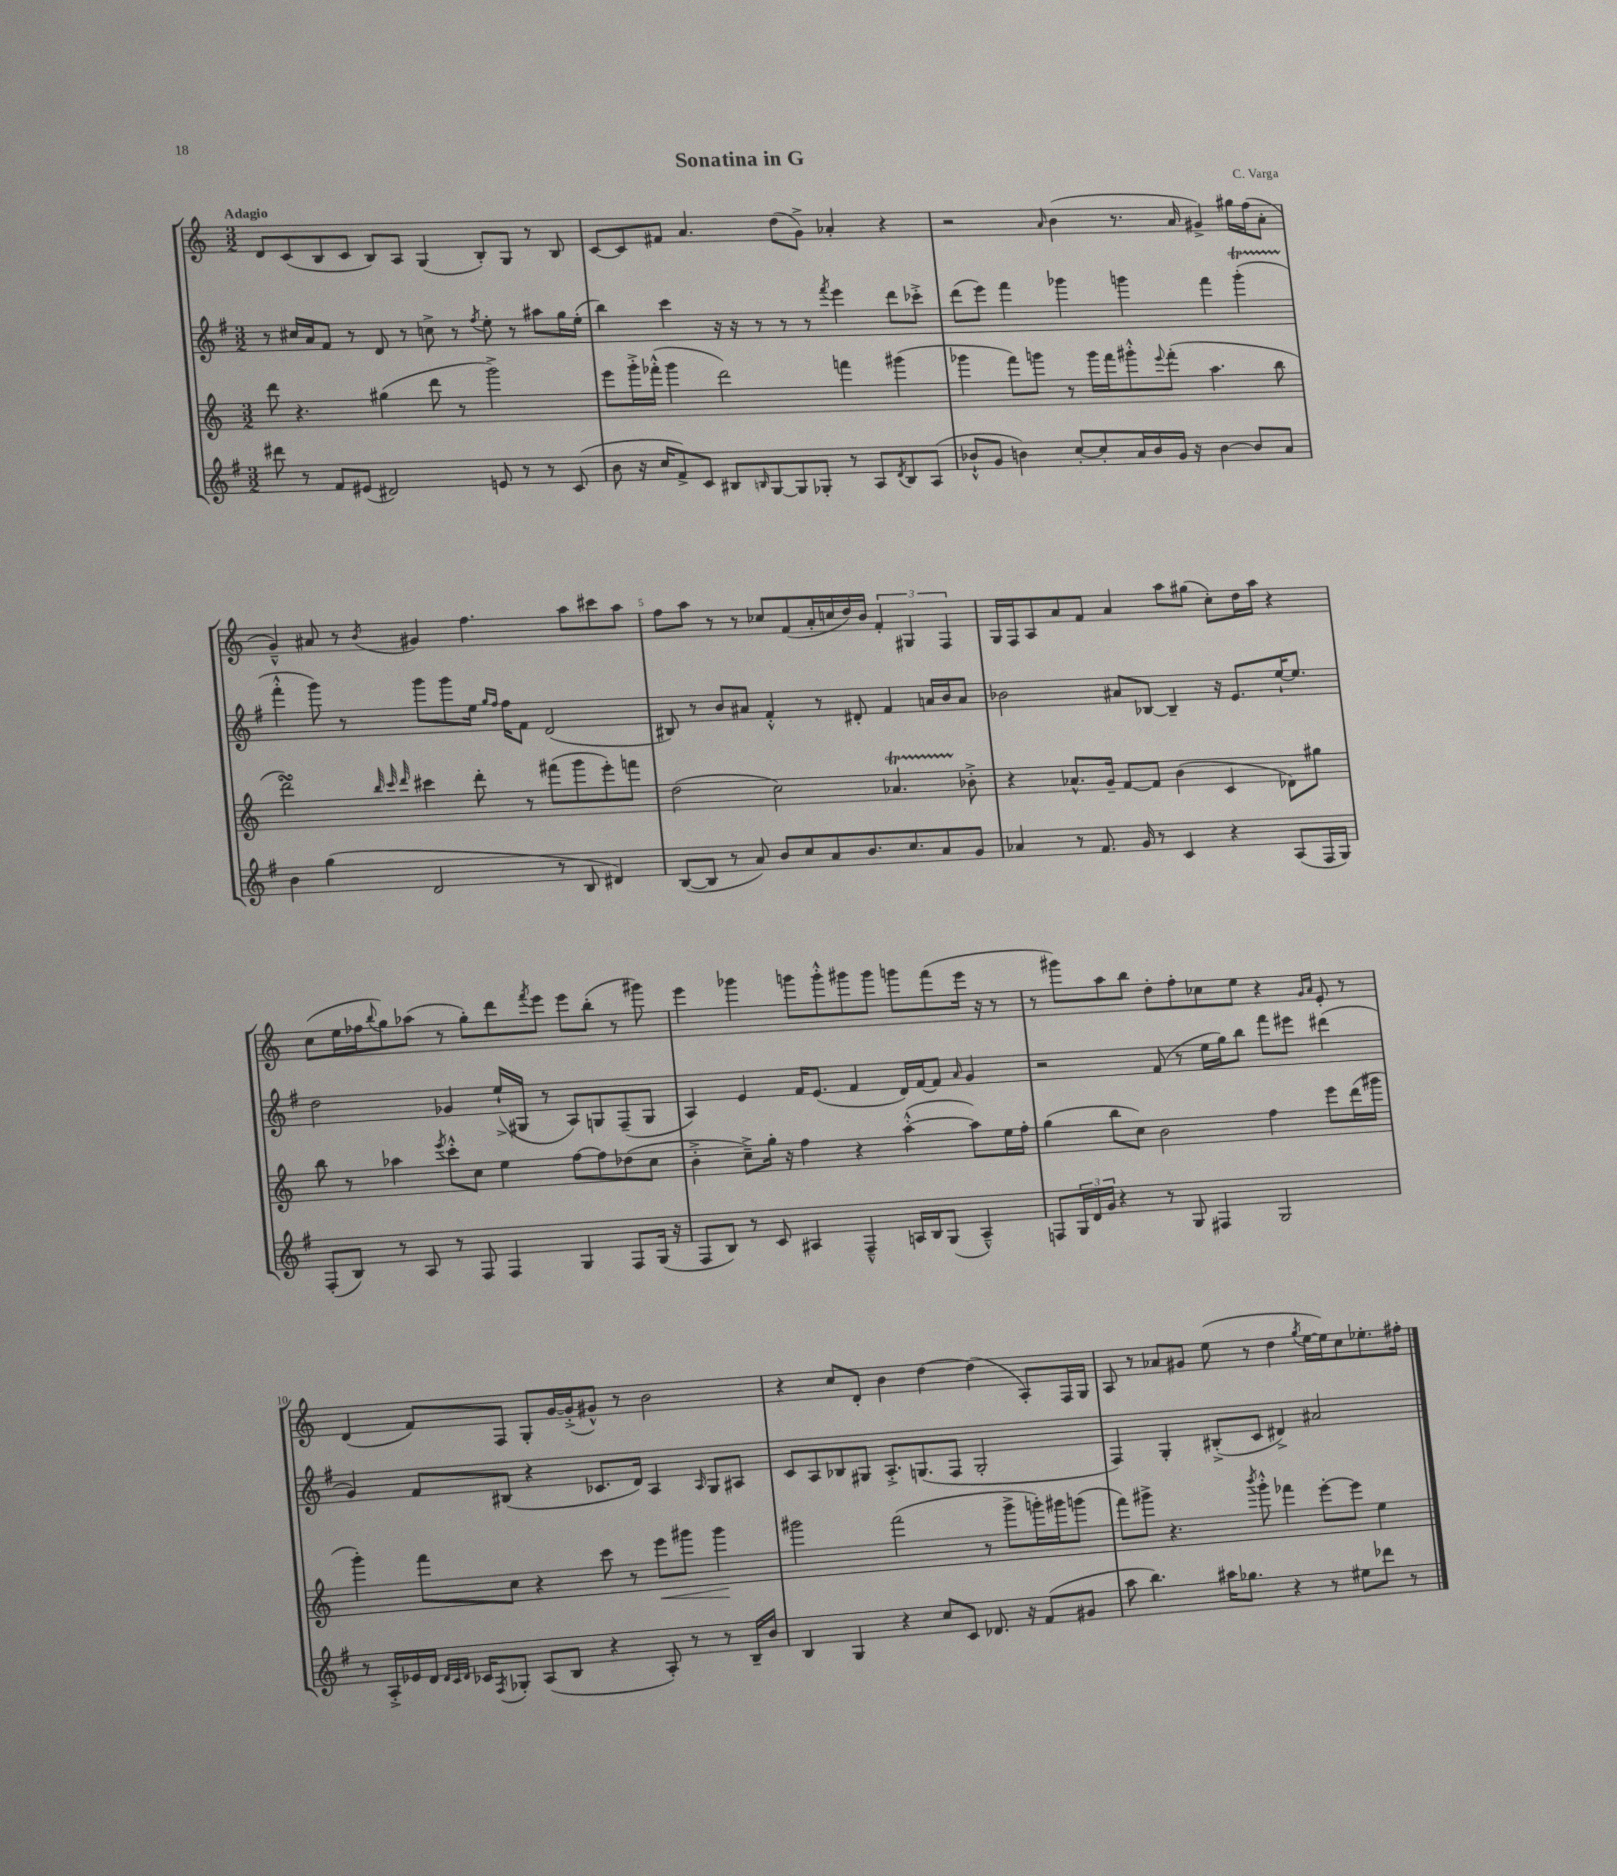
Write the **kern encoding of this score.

**kern	**kern	**kern	**kern
*staff4	*staff3	*staff2	*staff1
*clefG2	*clefG2	*clefG2	*clefG2
*k[f#]	*k[]	*k[f#]	*k[]
*M3/2	*M3/2	*M3/2	*M3/2
8ddd#\	8ddd\	8r	8d/L
8r	4.r	16cc#/LL	(8c/
.	.	16a/J	.
8f#/L	.	8f#/J	8B/
(8e#/J	.	8r	8c/J
2d#/)	(4gg#\	8d/	8B/L)
.	.	8r	8A/J
.	8ddd\	8cc^\	(4G/
.	8r	8r	.
.	.	8qff#/	.
8e/	2ggg^\)	8ee'\	8B'/L)
8r	.	8r	8G/J
8r	.	8aa#\L	8r
(8c/	.	16gg\L	8B/
.	.	(16ee'\JJ	.
=	=	=	=
8b\	8eee\L	4bb\)	[8c/L
16r	16ggg'^\L	.	8c/]
16cc/LK	(16fff-'^^\JJ	.	.
8f#^/)	4ggg\	4ccc\	8f#/J
8c/J	.	.	4.a/
8B#/L	2ddd\)	16r	.
.	.	16r	.
16qqB/	.	.	.
[8G/	.	8r	.
8G/]	.	8r	(8dd\L
8G-'/J	.	8r	8g^\J)
.	.	8qfff#/	.
8r	4fff\	4eee\	4a-'/
8A/L	.	.	.
8qd/	.	.	.
8B/	(4ggg#\	8ddd\L	4r
(8A/J	.	8ccc-'^\J	.
=	=	=	=
8b-`^^/L	4ggg-\	(8ddd\L	2r
8g/J	.	8eee\J)	.
4b\)	8fff\L)	4fff#\	.
.	8ggg\J	.	.
.	.	.	16qqa/
[8cc'/L	8r	4ggg-\	(4b\
8cc'/]	16ggg\LL	.	.
.	16fff\J	.	.
16a/L	8ggg#'^^\	4ggg\	8.r
16b/	.	.	.
.	8qqeee/	.	.
16g/JJ	(8fff'\J	.	.
16r	.	.	16a/
[4b\	4.aa\	4fff#\	4g#^/)
8b/]L	.	(4ggg'\	16gg#\LL
.	.	.	(16ff\J
8a/J	8bb\	.	8a'\J
=	=	=	=
4b\	2ddd\)	4fff#'^^\	4g~^^/)
(4gg\	.	8ggg\)	8a#/
.	.	8r	8r
.	32qqbb/	.	.
.	32qqccc/	.	.
.	32qqddd/	.	8qb/
2d/	4ccc#\	8ggg\L	4g#/
.	.	8ggg\	.
.	8ddd'\	16ee\Jk	4.ff\
.	.	16qqgg/LL	.
.	.	16qqff#/JJ	.
.	.	16ff#\LK	.
.	8r	8f#\J	.
8r	(8fff#\L	(2d/	.
8B/	8ggg\	.	8aa\L
4d#/)	8eee'\)	.	8ccc#\
.	8fff\J	.	8aa\J
=	=	=	=
([8B/L	(2dd\	8B#/)	8ff\L
8B/]J	.	8r	8aa\J
8r	.	8b/L	8r
8a/)	.	8a#/J	8r
8b/L	2cc\)	4f#'^^/	8cc-/L
8cc/	.	.	(8f/
8a/	.	8r	16a'/L
.	.	.	16cc/
8.b/	.	8d#'/	16dd/)
.	.	.	16b/JJ
.	4.a-/	4f#/	6f'/
8.cc/	.	.	.
.	.	.	6G#/
8a/	.	16a/LL	.
.	.	16b/J	.
.	.	.	6F/
8g/J	8b-'^\	8a/J	.
=	=	=	=
4a-/	4r	2b-\	16G/LL
.	.	.	16F/J
.	.	.	8A/
8r	8.a-^^/L	.	8a/
8.f#/	.	.	8f/J
.	16g~/Jk	.	.
.	[8f/L	8a#/L	4a/
16g/	.	.	.
8r	8f/]J	[8B-/J	.
4c/	(4b\	4B-~/]	8aa\L
.	.	.	(8gg#\J
4r	4c/	16r	8cc'\L)
.	.	8.e/L	.
.	.	.	16dd\L
.	.	.	16aa\JJ
(8A/L	8d-\L)	[16ee`/K	4r
.	.	8.ee/]J	.
16F#/L	8gg#\J	.	.
16G/JJ)	.	.	.
=	=	=	=
(8F#'/L	8bb\	2dd\	(8cc\L
8B/J)	8r	.	16ee\L
.	.	.	16ff-\J
.	.	.	8qqbb/
8r	4aa-\	.	8gg\)
8A/	.	.	(8aa-\J
.	8qeee/	.	.
8r	8ccc'^^\L	4g-/	8r
8F#/	8cc\J	.	8gg'\L)
4F#/	4ee\	(16ee`^/LL	8ddd\
.	.	16G#/JJ	.
.	.	.	8qfff/
.	.	8r	8eee\J
4G/	[8ff\L	8A/L)	8eee\L
.	8ff\]	8G/	(8bb'\J
8F#/L	(8dd-\	(8F#~/	8r
(16G/Jk	8cc\J	8G/J	8ggg#\)
16r	.	.	.
=	=	=	=
8F#/L	4b'^\	4A/)	4eee\
8B/J)	.	.	.
8r	8cc~^\L)	4e/	4ggg-\
8c/	16gg'\Jk	.	.
.	16r	.	.
4A#/	4ff\	16f#/LK	8ggg\L
.	.	(8.e/J	.
.	.	.	8ggg'^^\
4F#~^^/	4r	4f#/	8ggg#\
.	.	.	8ggg#\J
16A/LL	([4aa'^^\	16d/LL)	8ggg\L
16B/J	.	[16f#/J	.
(8G/J	.	8f#/]J	(8fff\
.	.	16qqa/	.
4A~^^/)	8aa\]L)	4g/	16eee\Jk
.	.	.	16r
.	16ee\L	.	8r
.	16ff'\JJ	.	.
=	=	=	=
8F/L	(4gg\	2r	8r
24G/L	.	.	8ggg#\L)
24d/	.	.	.
24g/JJ	.	.	.
4r	8bb\L	.	8aa\
.	8cc\J)	.	8bb\J
8r	2b\	(8f#/	8dd'\L
8G/	.	8r	8ff'\
4F#/	.	16ee\LL	8cc-\
.	.	16gg\J)	.
.	.	8bb\J	8ee\J
2G/	4ff\	8fff#\L	4r
.	.	8eee#\J	.
.	.	.	16qqg/LL
.	.	.	16qqa/JJ
.	8eee\L	(4ddd#\	8e'/
.	(16ddd\L	.	8r
.	16ggg#\JJ	.	.
=	=	=	=
8r	4ggg'\)	4g/)	(4d/
16A'^/LL	.	.	.
16e-/	.	.	.
16d/JJ	8fff\L	8f#/L	8f/L)
32qqd/LLL	.	.	.
32qqc/	.	.	.
32qqd/JJJ	.	.	.
16c-/LK	.	.	.
8qF#/	.	.	.
8G-'/J	8cc\J	(8B#/J	8F/J
(8A/L	4r	4r	8G'/L
8B/J	.	.	[16g/L
.	.	.	(16g'^/]J
4r	8ccc\	8.c-/L	8g#^^/J)
.	8r	.	8r
.	.	16d/Jk)	.
8A'/)	8eee\L	4A/	2b\
8r	8ggg#\J	.	.
.	.	16qqA/	.
8r	4ggg#\	8G/L	.
16B~/LL	.	8A#/J	.
16b/JJ	.	.	.
=	=	=	=
4B/	2ggg#\	8c/L	4r
.	.	8A/	.
4G/	.	8B-/	8cc/L
.	.	8G#/J	8d'/J
4r	(2fff\	8.A'^/L	4b\
.	.	(8.G/	.
8cc/L	.	.	[4dd\
8c/J	.	8F#/J	.
8.d-/	8r	2G'/	(4dd\]
.	8ggg#^\L	.	.
16r	.	.	.
(8f#/L	16ggg'\L)	.	8A'/L)
.	16ggg#\J	.	.
8g#/J	(8ggg\J	.	16F/L
.	.	.	16G/JJ
=	=	=	=
8aa\	8fff\L)	4F#/)	8A/
4.bb\)	8ggg#^\J	.	8r
.	4.r	4G'/	8a-/L
.	.	.	8g#/J
16aa#\LK	.	(8B#'^/L	(8ee\
8.gg-\J	.	.	.
.	8qbbb/	.	.
.	8ggg#'^^\	8c/J	8r
4r	4fff-\	4d#^/)	4dd\
.	.	.	8qgg/
8r	[8eee'\L	2a#/	[16ee\LL
.	.	.	16ee\]J)
8ee#\L	8eee\]J	.	8cc\
8ddd-\J	4ee\	.	8.ee-'\
8r	.	.	.
.	.	.	16ff#'\Jk
==	==	==	==
*-	*-	*-	*-
